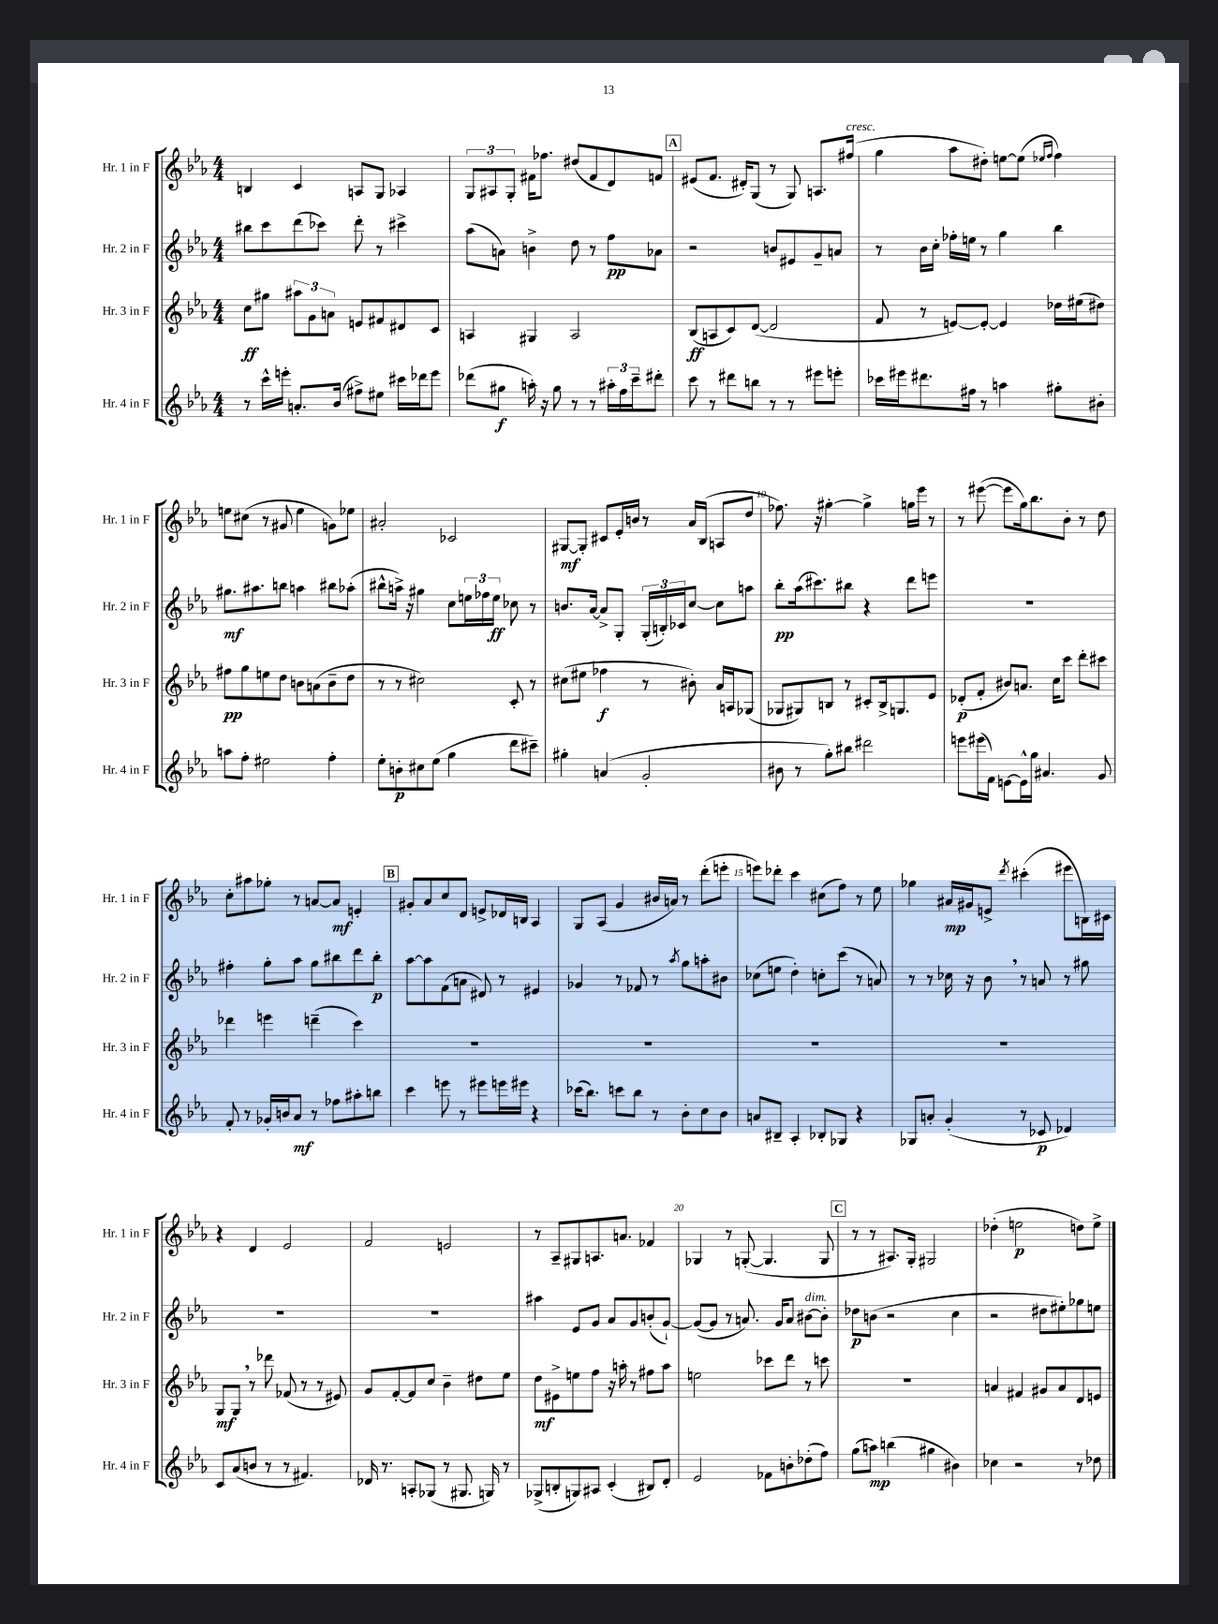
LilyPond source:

<<
\new StaffGroup <<
\new Staff = "s0" \with { instrumentName = "Hr. 1 in F" shortInstrumentName = "Hr. 1 in F" } {
    \clef treble \key ees \major \numericTimeSignature \time 4/4
    b4 c'4 a8 g8 aes4 |
    \tuplet 3/2 { g8 ais8 g8-. } fis'16 fes''8. dis''8( fis'8 d'8) f'8 |
    \mark \markup { \box "A" } eis'8( f'8. dis'16-.) g8( r8 g8) a8. fis''16^\markup { \italic "cresc." }( |
    g''4 aes''8 dis''8-.) e''8~ e''8( \grace { ees''16 f''16 } f''4) |
    e''8 cis''8( r8 gis'8 e''4 g'8) ees''8 |
    ais'2-. ces'2 |
    gis8~\mf gis8-. cis'8 ees'16-. b'16 r8 aes'16 bes16( a8 d''8 |
    fes''8.) r16 gis''4~-. gis''4-> g''16 ees'''16 r8 |
    r8 eis'''8~( eis'''8 g''16) bes''8. bes'8-. r8 d''8 |
    c''8-. ais''8 ges''8-. r8 a'8~ a'8\mf e'4-. |
    \mark \markup { \box "B" } gis'8-. aes'8 c''8 d'8 e'8-> des'16 b16 aes4 |
    g8 aes8( g'4 bis'16 a'16) r8 d'''8-.( e'''8-. |
    e'''8) des'''8-. c'''4 cis''8( f''8) r8 ees''8 |
    ges''4 ais'16\mp gis'16 e'8-> \acciaccatura { d'''8 } cis'''4-.( eis'''8 b16) cis'16 |
    r4 d'4 ees'2 |
    f'2 e'2 |
    r8 aes8-- gis8 a8. a'8. fes'4 |
    ges4 r8 g8~-.( g4. g8 |
    \mark \markup { \box "C" } r8 r8 ais8.) g16-. gis2 |
    des''4-.( e''2\p d''8) e''8-> \bar "|." |
}
\new Staff = "s1" \with { instrumentName = "Hr. 2 in F" shortInstrumentName = "Hr. 2 in F" } {
    \clef treble \key ees \major \numericTimeSignature \time 4/4
    bis''8 c'''8 d'''8( ces'''8) d'''8-. r8 cis'''4-> |
    aes''8( a'8) b'4-> d''8 r8 f''8\pp aes'8 |
    \mark \markup { \box "A" } r2 b'8 eis'8 g'8-- a'8 |
    r8 bes'16 c''16-. fes''16-. e''16 r8 g''4 bes''4 |
    gis''8.\mf ais''8. b''8 a''4 bis''8 aes''8-.( |
    bis''8-^ a''16->) r16 gis''4 c''8 \tuplet 3/2 { e''16 fes''16 e''16\ff } ces''8 r8 |
    b'8. aes'16~ aes'8-> g8-. \tuplet 3/2 { g16-.( b16-.) ces'16 } c''8~ c''8 a''8 |
    bes''8-.\pp aes''16( cis'''8.) bis''8 r4 d'''8 e'''8 |
    R1 |
    fis''4-. g''8-. aes''8 g''8 bis''8 d'''8 bis''8-.\p |
    \mark \markup { \box "B" } aes''8~ aes''8 f'8( a'8 dis'8) r8 eis'4 |
    ges'4 r8 fes'8 r8 \acciaccatura { aes''8 } g''8 a''8-. bis'8 |
    ces''8( e''8 d''4-.) c''8-. c'''8( r8 a'8) |
    r8 r8 ces''16 r16 bes'8 \breathe r8 a'8 r8 gis''8 |
    R1 |
    R1 |
    ais''4 ees'8 g'8 aes'8 g'8 b'8-.( g'8~-!) |
    g'8~( g'8 r8 a'8.) g'16 a'8 bis'8~^\markup { \italic "dim." } bis'8-. |
    \mark \markup { \box "C" } des''8\p b'8( r2 c''4 |
    r2 dis''8 eis''8-.) ges''8 e''8 \bar "|." |
}
\new Staff = "s2" \with { instrumentName = "Hr. 3 in F" shortInstrumentName = "Hr. 3 in F" } {
    \clef treble \key ees \major \numericTimeSignature \time 4/4
    c''8\ff gis''8 \tuplet 3/2 { ais''8 g'8 a'8 } e'8 fis'8 dis'8 c'8 |
    a4 gis4 a2 |
    \mark \markup { \box "A" } bes8\ff( a8 c'8) d'8~( d'2 |
    f'8 r8 e'8~) e'8~-. e'4 des''16 eis''16( dis''8) |
    fis''8\pp g''8 e''8 d''8 b'8 a'8( b'8-- d''8 |
    r8 r8 cis''2) c'8-. r8 |
    cis''8( eis''8 fes''4\f r8 bis'8-.) aes'16 a16 ges8( |
    ges8 gis8) b8 r8 cis'8-. b16-> g8. ees'8 |
    des'8-.\p( f'8-. bis'8) a'8. c''16 c'''8 d'''8-. cis'''8 |
    des'''4 e'''4 d'''4--( c'''4) |
    \mark \markup { \box "B" } R1 |
    R1 |
    R1 |
    R1 |
    g8\mf g8 \breathe r8 des'''8 fes'8( r8 r8 eis'8) |
    g'8 f'8~-. f'8 c''8 bes'4-- dis''8 ees''8 |
    d''8\mf eis'8-> e''8 f''8 r16 a''16-. r8 fis''8 a''8 |
    e''2 ces'''8 d'''8 r8 c'''8 |
    \mark \markup { \box "C" } R1 |
    a'4 fis'4 gis'8 a'8 d'8 e'8 \bar "|." |
}
\new Staff = "s3" \with { instrumentName = "Hr. 4 in F" shortInstrumentName = "Hr. 4 in F" } {
    \clef treble \key ees \major \numericTimeSignature \time 4/4
    r8 c'''16-^ e'''16-. a'8.-. bes'16( fis''8->) eis''8 cis'''16 des'''16 e'''8 |
    des'''8( gis''8\f a''16-.) r16 gis''8 r8 r8 \tuplet 3/2 { ais''16-. f''16 c'''16-- } dis'''8-. |
    \mark \markup { \box "A" } c'''8 r8 dis'''8 b''8 r8 r8 eis'''8 e'''8-. |
    ces'''16 eis'''16 dis'''8. fis''16 r8 a''4 gis''8-. bis'8-. |
    a''8 f''8-. eis''2 f''4-. |
    ees''8-. b'8-.\p cis''8 ees''8( g''4 d'''8 cis'''8--) |
    gis''4-. a'4( g'2-. |
    bis'8 r8 g''8-.) bis''8 dis'''2 |
    e'''8 eis'''16( f'16) e'8~ e'16-^ g''16 ais'4. g'8 |
    f'8-. r8 ges'16-. b'16 aes'8\mf r8 fes''8 ais''8-. b''8 |
    \mark \markup { \box "B" } c'''4 e'''8 r8 eis'''8 e'''16 eis'''16 r4 |
    ces'''16( bes''8.) c'''8 bes''8 r8 bes'8-. c''8 bes'8 |
    a'8 bis8-- aes4-. bes8-. ges8 r4 |
    ges8 a'8-. g'4-.( r8 ces'8\p des'4) |
    c'8 aes'8( b'8 r8 r8 fis'4.) |
    des'16 r8. a8-. ges8( r8 gis8. g16) r8 |
    ges8->( b8-. g8) ais8 c'4-.( bis8) d'8-. |
    ees'2 fes'8 b'8-. des''8-.( f''8) |
    \mark \markup { \box "C" } g''8( a''8\mp) b''4( gis''4 bis'4) |
    ces''4 r2 r8 des''8 \bar "|." |
}
>>
>>
\layout { \context { \Score currentBarNumber = #3 \override BarNumber.break-visibility = ##(#f #t #t) barNumberVisibility = #(every-nth-bar-number-visible 5) } }
